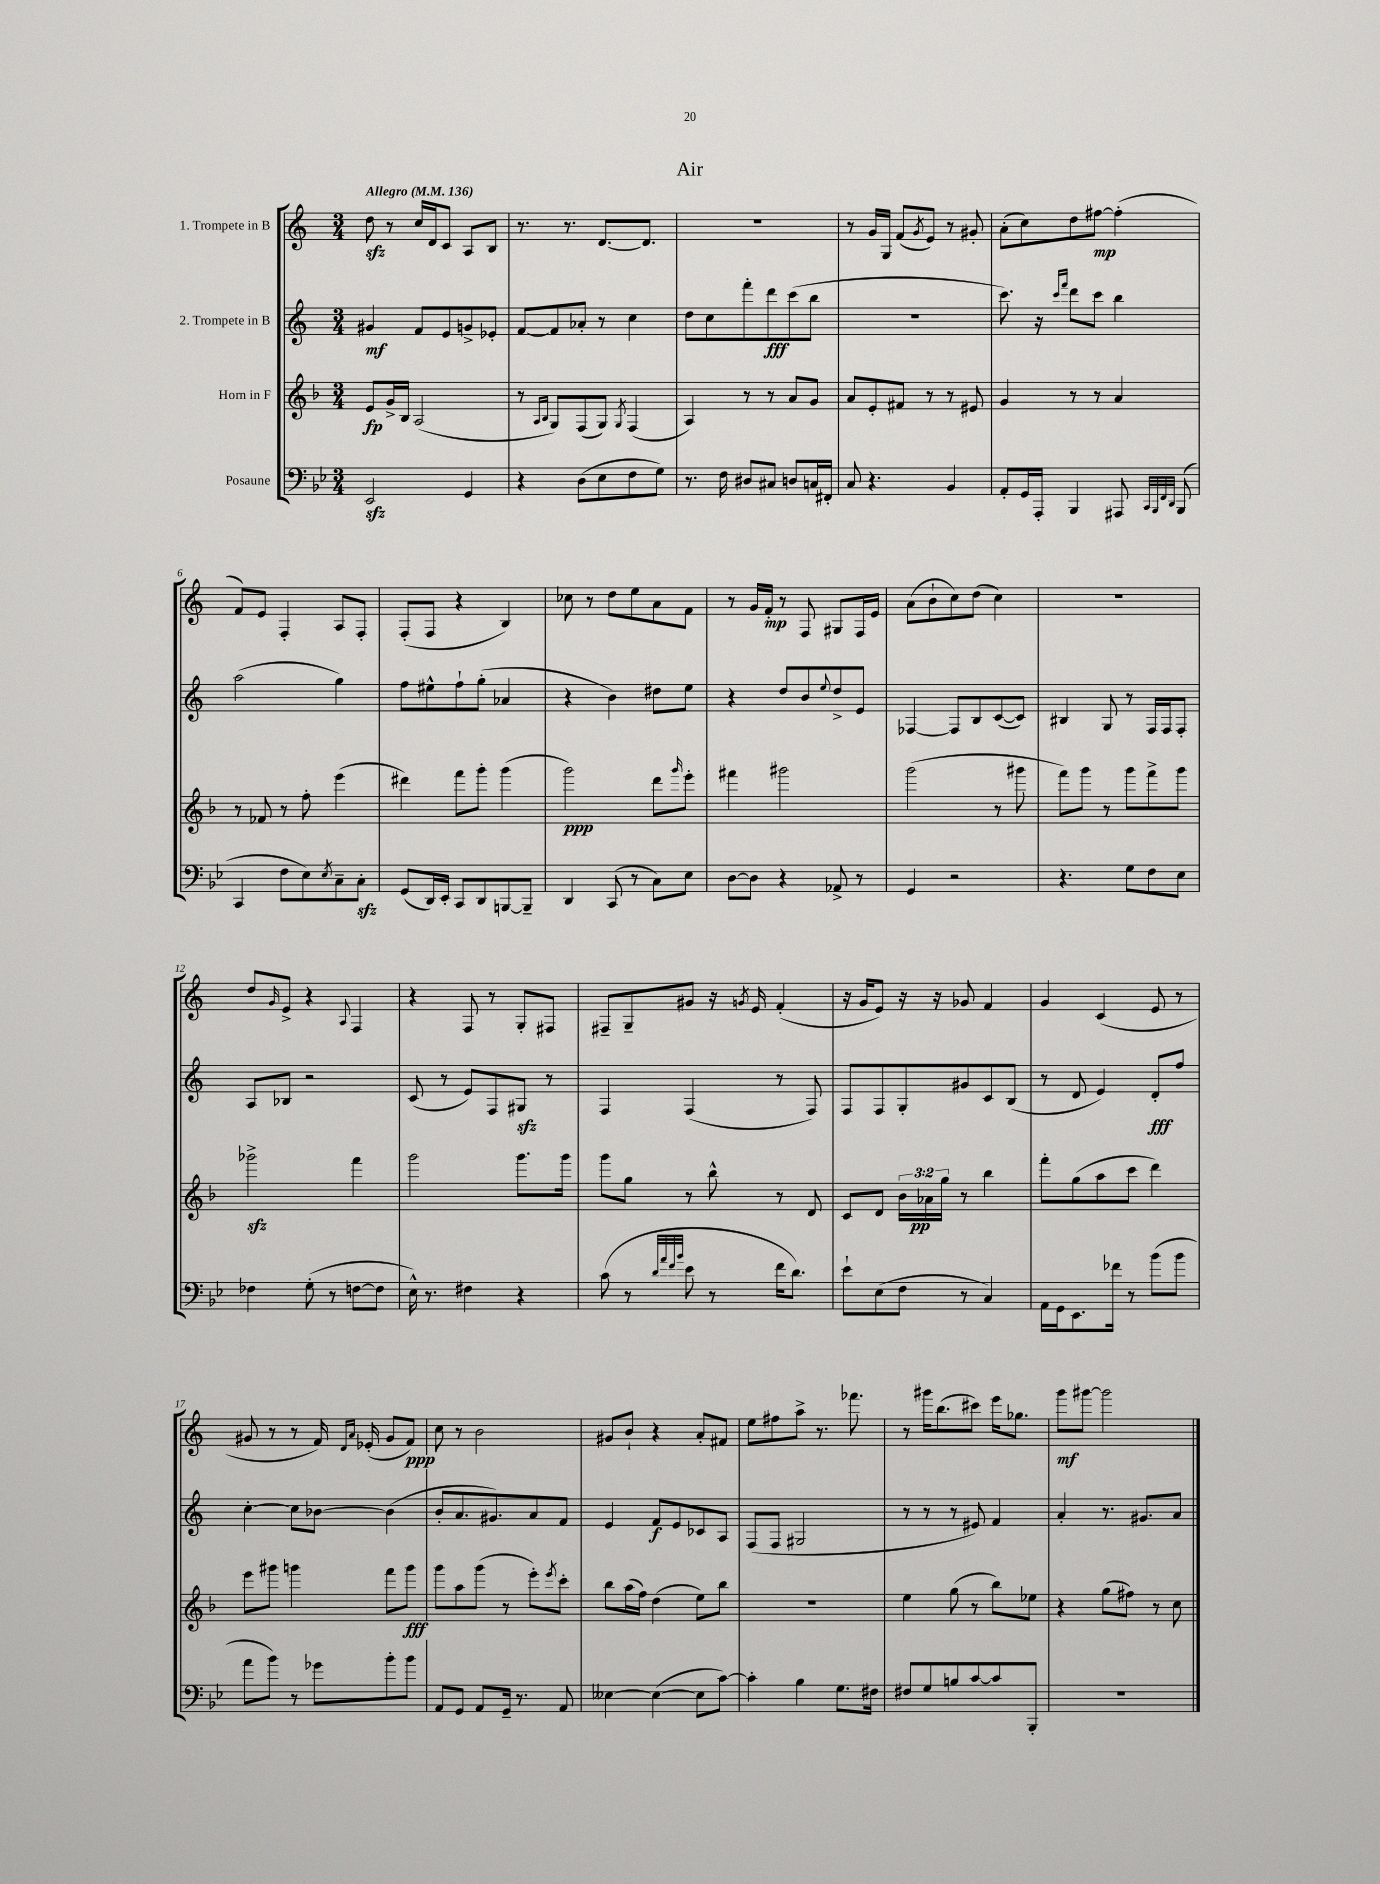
\header { title = "Air" }
<<
\new StaffGroup <<
\new Staff = "s0" \with { instrumentName = "1. Trompete in B" } {
    \clef treble \key c \major \numericTimeSignature \time 3/4 \tempo "Allegro" 4 = 136
    d''8\sfz r8 c''16 d'16 c'8 a8 b8 |
    r8. r8. d'8.~ d'8. |
    R2. |
    r8 g'16 g16 f'8( \acciaccatura { g'8 } e'8) r8 gis'8-. |
    a'8-.( c''8) d''8 fis''8~\mp fis''4-.( |
    f'8) e'8 f4-. a8 f8-. |
    f8-.( f8 r4 b4) |
    ces''8 r8 d''8 e''8 a'8 f'8 |
    r8 g'16 f'16-.\mp r8 f8 gis8 f16 e'16 |
    a'8( b'8-! c''8) d''8( c''4) |
    R2. |
    d''8 \grace { g'16 } e'8-> r4 \appoggiatura { a8 } f4 |
    r4 f8 r8 g8-. fis8 |
    fis8-- g8-- gis'8 r16 \acciaccatura { g'8 } e'16 f'4-.( |
    r16 g'16 e'8) r16 r16 ges'8 f'4 |
    g'4 c'4( e'8 r8 |
    gis'8 r8 r8 f'16) \grace { d'16 a'16 } ees'16-.( gis'8 f'8\ppp) |
    c''8 r8 b'2 |
    gis'8 b'8-! r4 a'8-. fis'8 |
    e''8 fis''8 a''8-> r8. fes'''8. |
    r8 gis'''16 b''8.( cis'''8) e'''16 ges''8. |
    g'''8\mf gis'''8~ gis'''2 \bar "|." |
}
\new Staff = "s1" \with { instrumentName = "2. Trompete in B" } {
    \clef treble \key c \major \numericTimeSignature \time 3/4
    gis'4\mf f'8 e'8 g'8-> ees'8-. |
    f'8~ f'8 aes'8-. r8 c''4 |
    d''8 c''8 f'''8-. d'''8\fff c'''8( b''8 |
    R2. |
    c'''8.) r16 \grace { c'''16 f'''16 } d'''8 c'''8 b''4 |
    a''2( g''4) |
    f''8 eis''8-^ f''8-! g''8-.( aes'4 |
    r4 b'4) dis''8 e''8 |
    r4 d''8 b'8 \appoggiatura { e''8 } d''8-> e'8 |
    fes4~ fes8 b8 c'8~( c'8) |
    bis4 g8 r8 f16 f16 f8-. |
    a8 bes8 r2 |
    c'8( r8 e'8) f8 gis8\sfz r8 |
    f4 f4( r8 f8) |
    f8 f8 g8-. gis'8 c'8 b8( |
    r8 d'8 e'4) d'8-.\fff f''8 |
    c''4~-. c''8 bes'8~ bes'4( |
    b'8-. a'8. gis'8.) a'8 f'8 |
    e'4 f'8\f e'8 ces'8 a8 |
    f8( f8 gis2 |
    r8 r8 r8 eis'8) f'4 |
    a'4-. r8. gis'8. a'8 \bar "|." |
}
\new Staff = "s2" \with { instrumentName = "Horn in F" } {
    \clef treble \key f \major \numericTimeSignature \time 3/4 \override Staff.TupletNumber.text = #tuplet-number::calc-fraction-text
    e'8\fp g'16-> bes16 a2( |
    r8 \grace { a16 bes16 } g8) f8( g8) \acciaccatura { g8 } f4( |
    a4) r8 r8 a'8 g'8 |
    a'8 e'8-. fis'8 r8 r8 eis'8 |
    g'4 r8 r8 a'4 |
    r8 fes'8 r8 f''8-. e'''4( |
    dis'''4) f'''8 g'''8-. g'''4( |
    g'''2\ppp) d'''8 \grace { g'''16 } e'''8-. |
    fis'''4 gis'''2 |
    g'''2( r8 gis'''8 |
    f'''8) g'''8 r8 g'''8 f'''8-> g'''8 |
    ges'''2->\sfz f'''4 |
    g'''2 g'''8. g'''16 |
    g'''8 g''8 r8 bes''8-^ r8 d'8 |
    c'8 d'8 \tuplet 3/2 { bes'16 aes'16\pp g''16 } r8 bes''4 |
    f'''8-. g''8( a''8 c'''8 d'''4) |
    e'''8 gis'''8 g'''4 f'''8 g'''8\fff |
    g'''8 a''8 g'''8( r8 e'''8-.) \acciaccatura { e'''8 } c'''8-. |
    bes''8 a''16( f''16) d''4( e''8) bes''8 |
    R2. |
    e''4 g''8( r8 bes''8) ees''8 |
    r4 g''8( fis''8) r8 c''8 \bar "|." |
}
\new Staff = "s3" \with { instrumentName = "Posaune" } {
    \clef bass \key bes \major \numericTimeSignature \time 3/4
    ees,2\sfz g,4 |
    r4 d8( ees8 f8 g8) |
    r8. f16 dis8 cis8 d8 c16 fis,16-. |
    c8 r4. bes,4 |
    a,8-. g,16 a,,16-. bes,,4 ais,,8 \grace { c,32 bes,,32 f,32 d,32 } bes,,8( |
    c,4 f8 ees8) \acciaccatura { ees8 } c8-- c8-.\sfz |
    g,8( d,16) ees,16-. c,8 d,8 b,,8~ b,,8-- |
    d,4 c,8( r8 c8) ees8 |
    d8~ d8 r4 aes,8-> r8 |
    g,4 r2 |
    r4. g8 f8 ees8 |
    fes4 g8-.( r8 f8~ f8 |
    ees16-^) r8. fis4 r4 |
    c'8( r8 \grace { d'32 a'32 f'32 bes'32 } ees'8 r8 f'16 d'8.) |
    ees'8-! ees8( f8 r8 c4) |
    a,16 g,16 ees,8. fes'16 r8 bes'8( bes'8 |
    a'8 bes'8) r8 ges'8 bes'8-. bes'8 |
    a,8 g,8 a,8 g,16-- r8. a,8 |
    eeses4~ eeses4~( eeses8 c'8~) |
    c'4-. bes4 g8. fis16 |
    fis8 g8 b8 c'8~ c'8 bes,,8-. |
    R2. \bar "|." |
}
>>
>>
